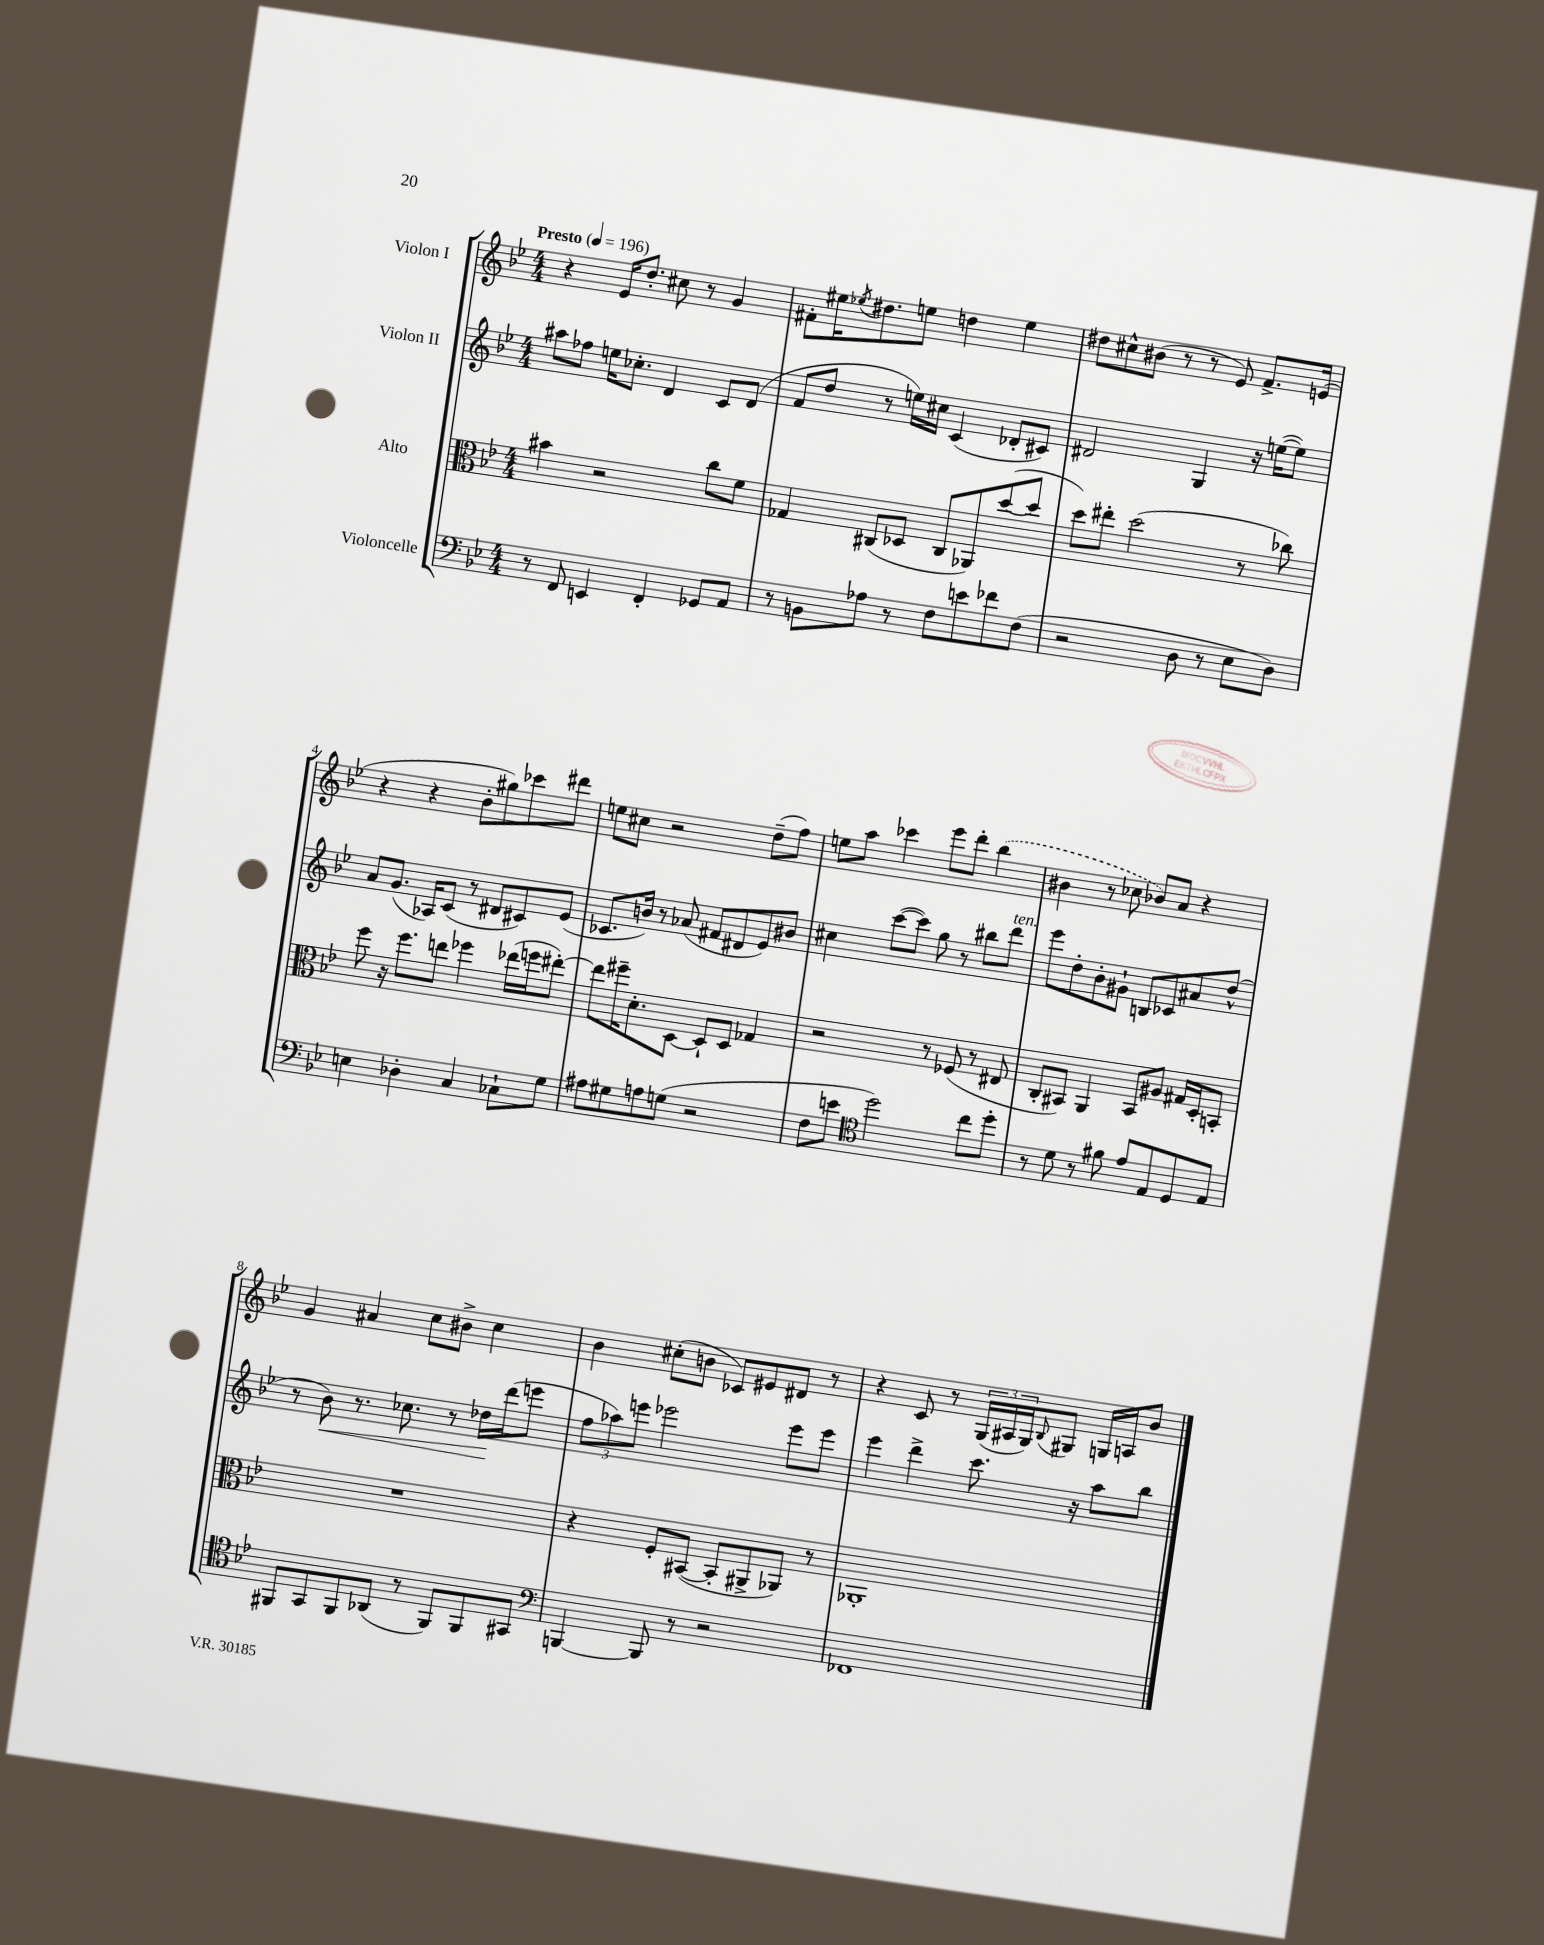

**kern	**kern	**kern	**kern
*staff4	*staff3	*staff2	*staff1
*clefF4	*clefC3	*clefG2	*clefG2
*k[b-e-]	*k[b-e-]	*k[b-e-]	*k[b-e-]
*M4/4	*M4/4	*M4/4	*M4/4
*MM196	*MM196	*MM196	*MM196
8r	4b#	8aa#	4r
8FF	.	8ff-	.
4EE	2r	16ee	16e-
.	.	8.cc-'	8.dd'
4FF'	.	4d	8cc#
.	.	.	8r
8GG-	8cc	8c	4g
8AA	8f	(8d	.
=	=	=	=
8r	4G-	8f	8f#'
8BB	.	8dd	16ee#
.	.	.	8qee-
.	.	.	8.dd#
8A-	(8C#	8r	.
8r	8D-	16ee)	8ee
.	.	16cc#	.
8F	8C#	(4c	4dd
8e	8AA-)	.	.
8f-	([8dd	8d-'	4ee
(8F	8dd]	8c#)	.
=	=	=	=
2r	8dd)	2d#	8dd#
.	8ee#'	.	8cc#^^
.	(2dd	.	(8b#
.	.	.	8r
8D	.	4G	8r
8r	.	.	8e-)
8E-	8r	16r	8.f^
.	.	([16ee	.
8D)	8cc-)	8ee])	.
.	.	.	(16e
=	=	=	=
4E	8ff	8a	4r
.	16r	(8.g	.
.	8.ff	.	.
4D-'	.	.	4r
.	.	16A-)	.
.	8ee	(8c	.
4C	4ff-	8r	8b-'
.	.	8d#	8gg#)
8C-`	(16ee-	8c#)	8ccc-
.	16ff	.	.
8G	[8ee#')	(8e-	8ddd#
=	=	=	=
8A#	8ee#]	8.c-	8ee
8G#	16ff#~	.	8cc#
.	8.d'	16b)	.
8A	.	8r	2r
(8G	[8D	(8a-	.
2r	8D`]	8f#	.
.	8D	8d#	.
.	4G-	8e-)	(8dd~
.	.	8b#	8ff)
=	=	=	=
8F	2r	4cc#	8ee
8e	.	.	8aa
*clefC4	*	*	*
2dd)	.	([8ccc	4ccc-
.	.	8ccc])	.
.	8r	8gg	8eee-
.	(8F-	8r	8ddd'
8cc	8r	8bb#	(4bb-
8dd'	8E#	8ddd	.
=	=	=	=
8r	8C'	8eee-	4b#
8d	8BB#)	8dd'	.
8r	4AA	8b-'	8r
8f#	.	8g#`	8cc-
8e-	8BB#	8B	8b-)
8E-	8A#	8c-	8a
8D	16G#	8a#	4r
.	16D'	.	.
8E-	8BB'	(8dd^^	.
=	=	=	=
8FF#	1r	8r	4g
8GG	.	8b-)	.
8FF#	.	8.r	4a#
(8AA-	.	.	.
.	.	8.cc-	.
8r	.	.	8cc
8FF#)	.	8r	8b#^
8FF#	.	16dd-	4cc
.	.	(16ddd	.
8GG#	.	8eee	.
=	=	=	=
*clefF4	*	*	*
[4BBB	4r	12ff	4b-
.	.	12aa-)	.
.	.	12eee	.
8BBB]	8F'	2eee-	(8cc#'
8r	([8BB#	.	8b
2r	8BB#']	.	8c-)
.	8AA#^	.	8e#
.	8AA-)	8eee-	8d#
.	8r	8eee-	8r
=	=	=	=
1FF-	1AA-'	4eee-	4r
.	.	4ddd^	8c
.	.	.	8r
.	.	8.ccc	(24G
.	.	.	24A#
.	.	.	24G)
.	.	.	8qqB-
.	.	.	8G#
.	.	16r	.
.	.	8aa	16G
.	.	.	16A
.	.	8bb-	8b-
==	==	==	==
*-	*-	*-	*-
